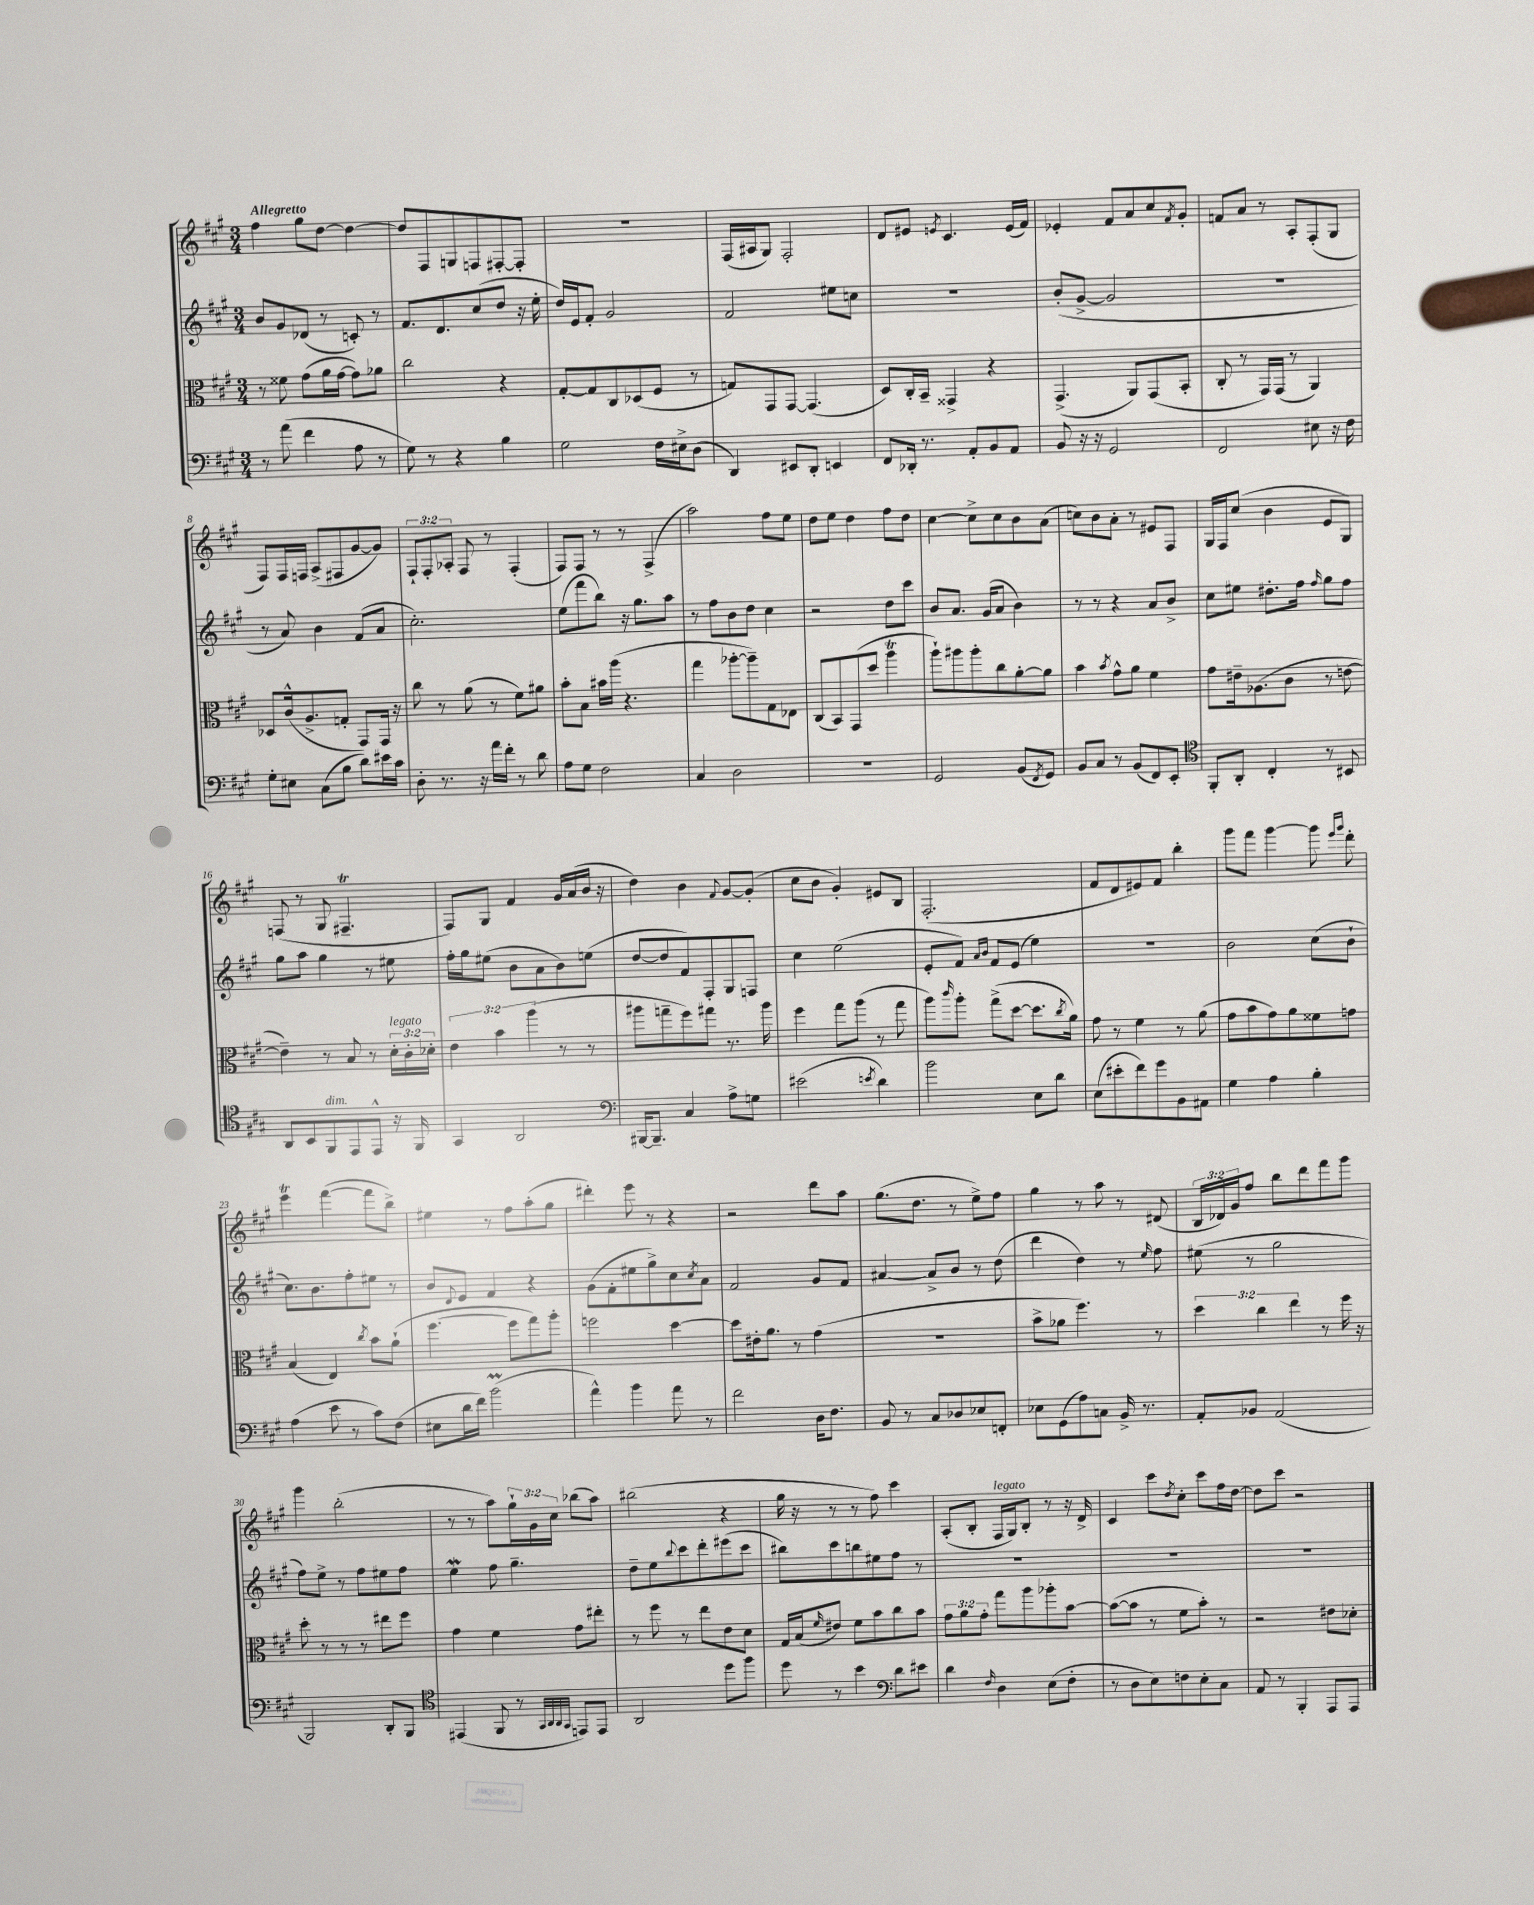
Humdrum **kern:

**kern	**kern	**kern	**kern
*staff4	*staff3	*staff2	*staff1
*clefF4	*clefC3	*clefG2	*clefG2
*k[f#c#g#]	*k[f#c#g#]	*k[f#c#g#]	*k[f#c#g#]
*M3/4	*M3/4	*M3/4	*M3/4
8r	8r	8b/L	4ff#\
(8a\	8f##\	8g#/	.
4f#\	(8g#\L	(8d-/J	8gg#\L
.	16a\L	8r	[8dd\J
.	[16g#\JJ	.	.
8A\	8g#\]L)	8c'/)	4dd\_
8r	8a-\J	8r	.
=	=	=	=
8G#\)	2cc#\	8.f#/L	8dd/]L
8r	.	.	8F#/
.	.	8.d/	.
4r	.	.	8G/
.	.	(8cc#/	8F/
4B\	4r	8dd/J	[8F#'/
.	.	16r	8F#'/]J
.	.	16ee'\	.
=	=	=	=
2G#\	[8G#'/L	16dd/LL)	2.r
.	.	16e/J	.
.	8G#/]	8f#'/J	.
.	8C#/	2g#/	.
.	(8D-/	.	.
16F#\LL	8F#/J	.	.
16E#^\J	.	.	.
(8D\J	8r	.	.
=	=	=	=
4DD/)	8G/L)	2f#/	(16F#/LL
.	.	.	16A#/J
.	8GG#/	.	8G#/J)
8EE#/L	[8GG#/J	.	2F#'/
8DD'/J	(4.GG#/]	.	.
4EE/	.	8ee#\L	.
.	.	8cc\J	.
=	=	=	=
8FF#/L	8D/L)	2.r	8d/L
16DD-'/Jk	16C#'/L	.	8e#/J
8.r	16BB~/JJ	.	.
.	.	.	8qe/
.	4GG##^/	.	4.c#/
8AA'/L	.	.	.
8BB/	4r	.	.
8AA/J	.	.	(16e/LL
.	.	.	16f#/JJ)
=	=	=	=
8BB/	(4.GG#^/	(8b'/L	4e-'/
16r	.	[8g#^/J	.
16r	.	.	.
2GG#/	.	2g#/]	8f#/L
.	8AA/L)	.	8a/
.	(8GG#/	.	8cc#/
.	.	.	8qf#/
.	8BB'/J	.	8g#'/J
=	=	=	=
2FF#/	8C#'/	2.r	8f/L
.	8r	.	8a/J
.	16GG#/LL)	.	8r
.	(16GG#/JJ	.	.
.	8r	.	8A'/L
8E#\	4AA/)	.	(8F#'/
16r	.	.	8G#/J
16F#\	.	.	.
=	=	=	=
8G#'\L	8D-/L	8r	8F#/L)
8E#\J	(16c#^^/k	8a/)	16F#/L
.	8.A^/	.	16F/JJ
(8C#\L	.	4b\	(8A^/L
8B\J	8G'/J	.	8F#/
8d\L)	8GG#/L)	(8f#/L	[8g#/
16e#\L	16GG#/Jk	8a/J	8g#/]J)
16c#\JJ	16r	.	.
=	=	=	=
8D'\	8cc#\	2.cc#'\)	12F#`/L
.	.	.	12F#'/
8.r	8r	.	.
.	.	.	12A-'/J
.	(8a\	.	8F#/
16r	.	.	.
16a\LL	8r	.	8r
16f#'\JJ	.	.	.
8r	8f#\L)	.	(4F#'/
8d\	8a#\J	.	.
=	=	=	=
8A\L	8b'\L	(8ee\L	8F#/L)
8G#\J	8B\J	8fff#\	8F#/J
2F#\	16b#\LL	8bb\J)	8r
.	(16aa\JJ	.	.
.	4.r	16r	8r
.	.	8.gg#\L	.
.	.	.	(4F#^/
.	.	8aa\J	.
=	=	=	=
4C#/	4gg#\	8r	2aa\)
.	.	8ff#\L	.
2D\	[8aa-'\L	8b\	.
.	8aa-~\])	8dd\J	.
.	8G#\	4cc#\	8ff#\L
.	8E-\J	.	8ee\J
=	=	=	=
2.r	(8C#/L	2r	8dd\L
.	8BB/)	.	8ee\J
.	(8GG#/	.	4dd\
.	8dd/J	.	.
.	4aa\	8dd\L	8ff#\L
.	.	8ccc#\J	8dd\J
=	=	=	=
2GG#/	8aa`\L)	8b/L	[4cc#\
.	8aa#\	8.a/J	.
.	8aa#'\	.	8cc#^\]L
.	.	(16g#/LK	.
.	8cc#\	8a/J	8cc#\
(8BB/L	[8a'\	4b\)	8b\
8qFF#/	.	.	.
8GG#/J)	8a\]J	.	(8a\J
=	=	=	=
8BB/L	4b\	8r	8cc\L)
8C#/J	.	8r	8b\
.	8qb/	.	.
8r	8g#^^\L	4r	8a'\J
(8BB/L	8a\J	.	8r
8FF#/)	4f#\	8a/L	8e#/L
8EE'/J	.	8b^/J	8F#/J
=	=	=	=
*clefC4	*	*	*
8FF#'/L	8g#\L	8cc#\L	16G#/LL
.	.	.	16F#/J
8AA'/J	16e#~\k	8ee#\J	(8cc#/J
.	(8.A-\	.	.
4C#'/	.	8.dd#'\L	4b\
.	8c#\J	.	.
.	.	16ff#\Jk	.
.	.	16qqff#/	.
8r	8r	8gg#\L	8e/L
8BB#/	[8e\	8ff#\J	8G#/J)
=	=	=	=
8AA/L	4e~\])	8gg#\L	(8F/
8BB/	.	8aa\J	8r
8FF#/	8r	4gg#\	8G#/
8EE/	8B/	.	4.F#~/
8EE^^/J	8r	8r	.
16r	24d'\LL	8ee#\	.
.	24c#'\	.	.
16FF#/	.	.	.
.	24d-'\JJ	.	.
=	=	=	=
4GG#/	6e\	16ff#'\LL	8F#/L)
.	.	16gg#\J	.
.	.	(8ee#\J	8G#/J
.	6b\	.	.
2AA/	.	8b\L	4f#/
.	(6aa\	.	.
.	.	8a\	.
.	8r	8b\)	16g#/LL
.	.	.	(16a/
.	8r	(8ee\J	16b/JJ
.	.	.	16r
=	=	=	=
*clefF4	*	*	*
[16BBB#/LK	8aa#\L	[8dd/L	4dd\)
8.BBB#~/]J	.	.	.
.	8gg~\	8dd/]	.
4C#/	8ff#\)	8f#/)	4b\
.	8gg#\J	8F#'/	.
.	.	.	8qqf#/
8A^\L	8.r	8G#/	[8g#/L
8G\J	.	8F/J	(8g#'/]J
.	16aa#\	.	.
=	=	=	=
(2e#\	4ff#\	4cc#\	8cc#\L
.	.	.	8b\J
.	8gg#\L	(2ee\	4g#'/)
.	(8aa\J	.	.
8qe/	.	.	.
4d\)	8r	.	8e#/L
.	8gg#\	.	8B/J
=	=	=	=
2b\	8aa\L)	8e'/L	(2.F#'/
.	16qqccc#/	.	.
.	8aa'\J	8f#/J)	.
.	.	16qqa/LL	.
.	.	16qqb/JJ	.
.	(8gg#^\L	8f#/L	.
.	[8dd\J	(8e/J	.
8E\L	8.dd\]L	4ee\)	.
8d\J	.	.	.
.	8qcc#/	.	.
.	16a\Jk)	.	.
=	=	=	=
(8E\L	8g#\	2.r	8f#/L
8e#'\	8r	.	8d/
8f#\)	4f#\	.	8e#/)
8g#\	.	.	8f#/J
8BB\	8r	.	4bb'\
8AA#\J	(8a\	.	.
=	=	=	=
4G#\	8g#\L	2b\	8ggg#\L
.	8b\	.	8fff#\J
4A\	8g#\)	.	[4ggg#\
.	8a\	.	.
4B'\	8f##\	(8cc#\L	8ggg#\]
.	.	.	16qqeee/LL
.	.	.	16qqggg#/JJ
.	8g\J	8b`\J	8ddd'\
=	=	=	=
(4A\	(4B/	8.cc#\L)	4eee\
.	.	8.b\	.
8e\	4E/)	.	([4fff#\
8r	.	8ff#'\	.
.	8qcc#/	.	.
8c#\L)	8b\L	8ee#\J	8fff#\]L
(8F#\J	(8a`\J	8r	8bb^\J)
=	=	=	=
8E#\L	[4.ff#\	8b/L	4ee#\
.	.	8qqd/	.
16d\L	.	8e/J	.
16f#\JJ)	.	.	.
(2b\	.	4f#/	8r
.	8ff#\]L	.	8ff#\L
.	8gg#\)	4r	(8aa'\
.	8aa'\J	.	8gg#\J
=	=	=	=
4a^^\)	2ff\	(8g#\L	4ddd#'\)
.	.	8f#'\	.
4b\	.	8ee#\	8eee\
.	.	8gg#^\)	8r
8a\	[4dd\	8cc#\	4r
.	.	8qcc#/	.
8r	.	8a\J	.
=	=	=	=
2f#\	8dd\]L	2f#/	2r
.	16e#'\k	.	.
.	8.a\J	.	.
.	8r	.	.
16D\LK	(4g#\	8g#/L	8ddd\L
8.F#\J	.	.	.
.	.	8f#/J	8aa\J
=	=	=	=
8BB/	2.r	[4a#/	(8.gg#\L
8r	.	.	.
.	.	.	8.dd\J
8C#/L	.	8a#^/]L	.
8D-/	.	8b/J	8r
8E-/	.	8r	8ee^\L)
8FF'/J	.	(8dd\	8ff#\J
=	=	=	=
8E-\L	8b^\L	4ddd\	4gg#\
(8GG#\	8a-\J	.	.
8A\)	4.ff#\)	4dd\)	8r
8C\J	.	.	8aa\
16BB^/	.	8r	8r
8.r	.	.	.
.	.	16qqee/	.
.	8r	8ff#\	(8d#/
=	=	=	=
8AA'/L	6dd\	(8ee#\	24B/LL
.	.	.	24d-/)
.	.	.	24g#/J
8BB-/J	.	8r	8ff#/J
.	6cc#\	.	.
(2AA/	.	2gg#\	8bb\L
.	6ee\	.	.
.	.	.	8ddd\
.	8r	.	8fff#\
.	16ff#\	.	8ggg#\J
.	16r	.	.
=	=	=	=
2BBB/)	8dd'\	8ff#\L)	4ggg#\
.	8r	8ee^\J	.
.	8r	8r	(2bb'\
.	8r	8ff#\L	.
8DD'/L	8ee#\L	8ee#\	.
8BBB/J	8ff#\J	8ff#\J	.
=	=	=	=
*clefC4	*	*	*
(4EE#/	4g#\	4ee\	8r
.	.	.	8r
8FF#/	4f#\	8ff#\	8aa\L)
8r	.	4.gg#~\	24gg#`\L
.	.	.	24g#\
.	.	.	24cc#\JJ
32qqGG#/LLL	.	.	.
32qqAA/	.	.	.
32qqAA/	.	.	.
32qqGG#/JJJ	.	.	.
8EE/L)	8g#\L	.	(8bb-\L
8EE/J	8ee#'\J	.	8aa\J)
=	=	=	=
2AA/	8r	8dd~\L	(2bb#\
.	8ff#\	8ee\	.
.	.	8qqbb/	.
.	8r	8ccc#\	.
.	8ee\L	8ddd'\	.
8dd\L	8e\	(8eee#\	4r
8ff#\J	8d\J	8ccc#\J	.
=	=	=	=
8dd\	16G#/LL	8bb#\L)	16gg#\
.	(16B/J	.	16r
.	16qqf#/	.	.
8r	8e#/J)	8ccc#\	8r
4b\	8f#\L	8bb\	8r
.	8b\	8ee#\	8ff#\)
*clefF4	*	*	*
8d\L	8cc#\	8ff#\J	4ccc#\
8e#\J	8b\J	8r	.
=	=	=	=
4d\	12g#\L	2.r	(8A'/L
.	12a\	.	.
.	.	.	8B'/J
.	12g#'\J	.	.
16qqF#/	.	.	.
4D\	8gg#\L	.	16F#/LL
.	.	.	16G#/J)
.	8aa\	.	8B'/J
(8E\L	8aa-'\	.	8r
8F#'\J	[8b\J	.	16r
.	.	.	16d^/
=	=	=	=
8r	(8b\_L	2.r	4c#/
8D\L	8b\]J	.	.
8E\)	8r	.	8ccc#\L
.	.	.	8qdd/
8F\	8f#\L	.	8cc#'\J
8E'\	8b'\J)	.	8ccc#\L
8C#\J	8r	.	16ff#\L
.	.	.	[16dd\JJ
=	=	=	=
8AA/	2r	2.r	8dd\]L
8r	.	.	8ccc#\J
4BBB'/	.	.	2r
8AAA/L	8e#\L	.	.
8AAA/J	8d-'\J	.	.
==	==	==	==
*-	*-	*-	*-
